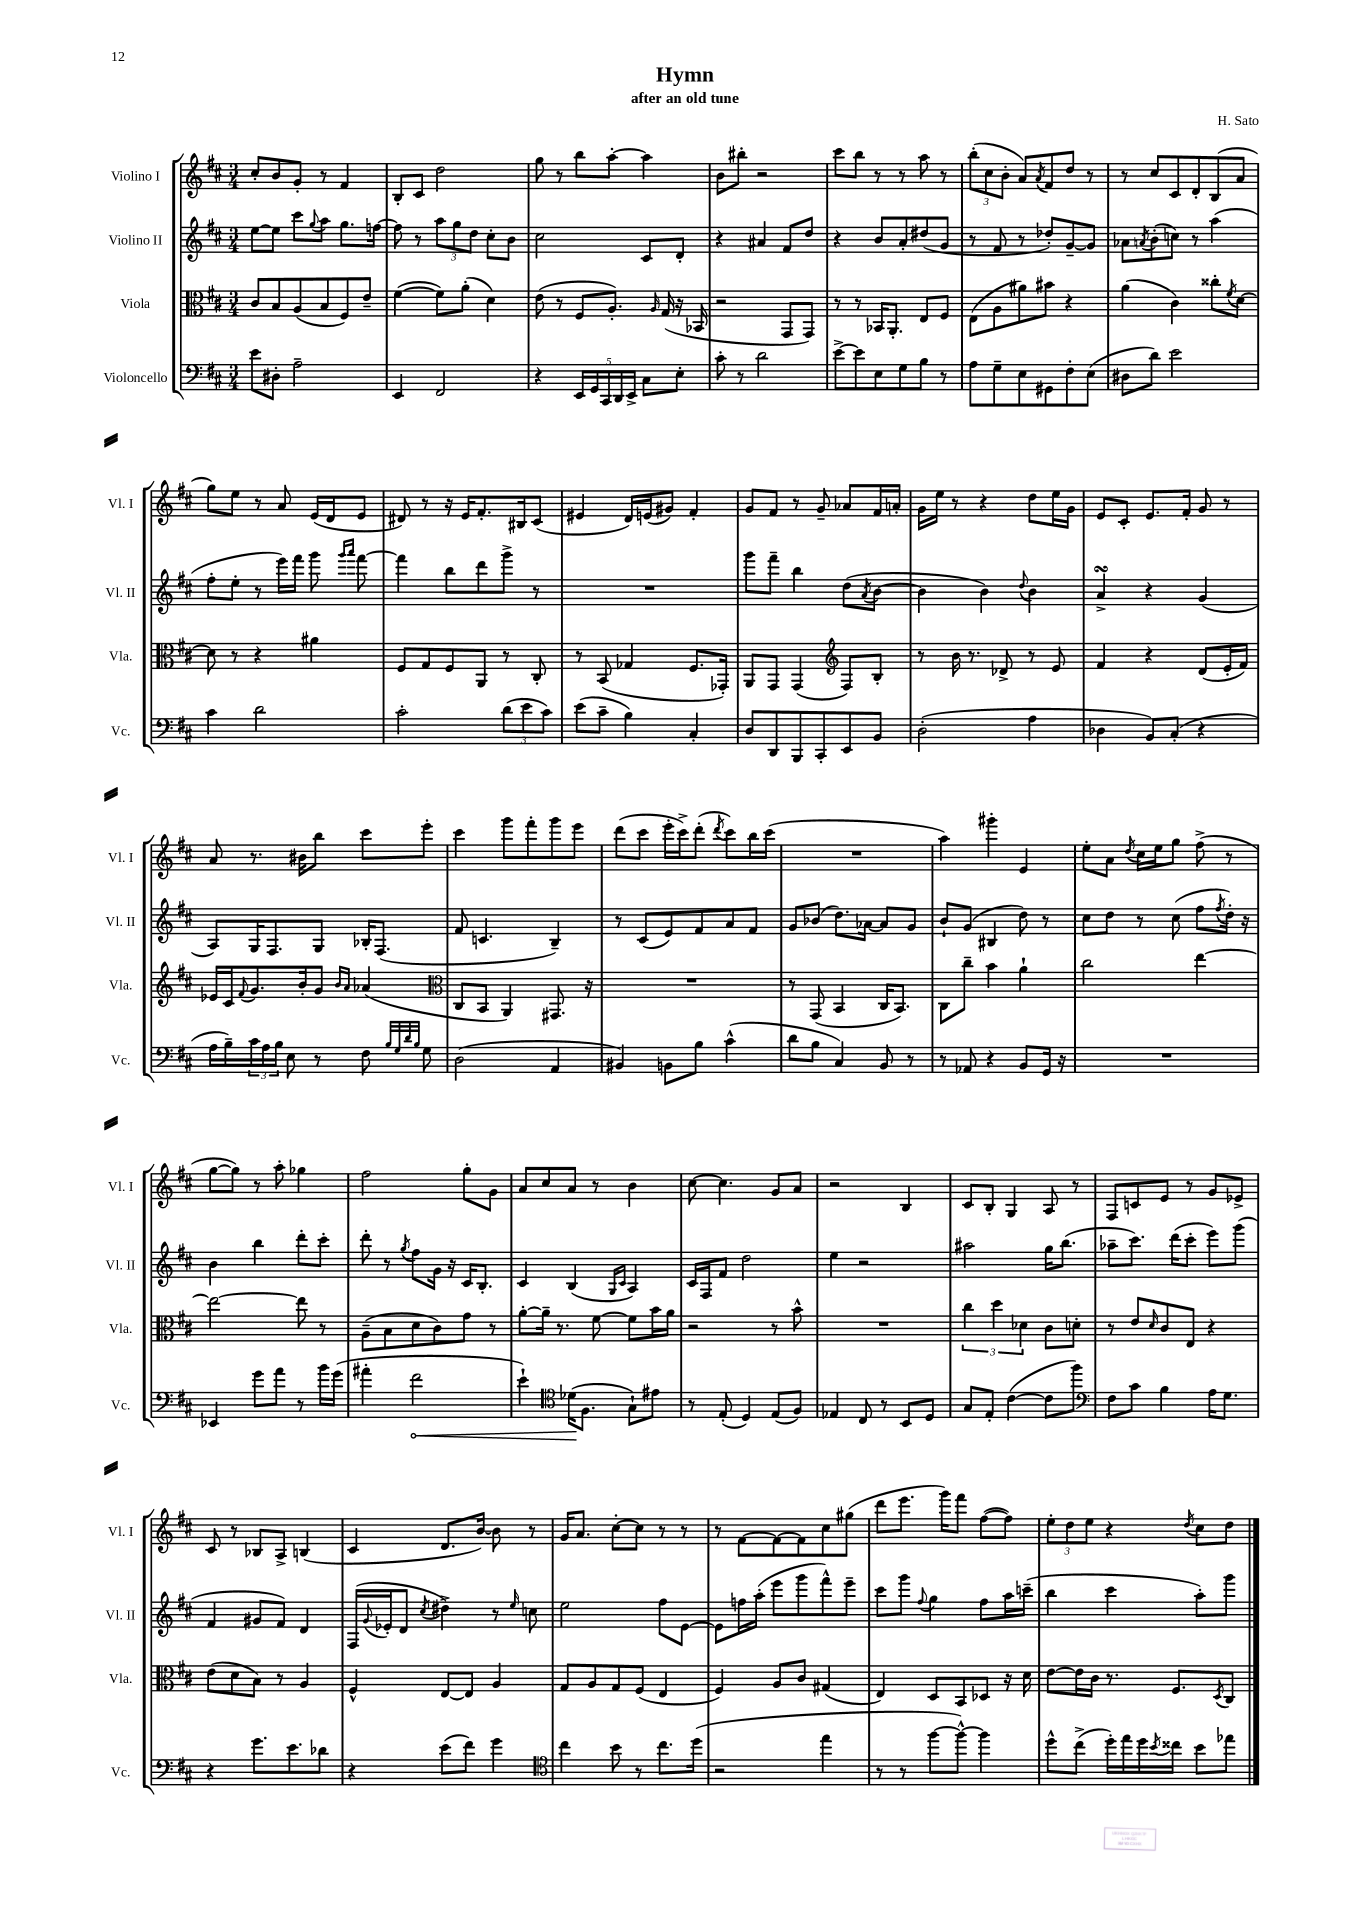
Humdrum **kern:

**kern	**kern	**kern	**kern
*staff4	*staff3	*staff2	*staff1
*clefF4	*clefC3	*clefG2	*clefG2
*k[f#c#]	*k[f#c#]	*k[f#c#]	*k[f#c#]
*M3/4	*M3/4	*M3/4	*M3/4
8e	8c#	[8ee	8cc#'
8D#'	8B	8ee]	8b
2A~	(8A	8ccc#	8g'
.	.	8qqgg	.
.	8B	8aa	8r
.	8F#)	8.gg	4f#
.	8e~	.	.
.	.	[16ff	.
=	=	=	=
4EE	([4f#	8ff]	8B'
.	.	8r	8c#
2FF#	8f#])	12aa	2dd
.	.	12gg	.
.	(8a'	.	.
.	.	12dd	.
.	4d)	8cc#'	.
.	.	8b	.
=	=	=	=
4r	(8e	2cc#	8gg
.	8r	.	8r
20EE	8F#	.	8bb
20GG	.	.	.
20CC#	.	.	.
.	8.A')	.	[8aa'
20DD	.	.	.
20EE^	.	.	.
8C#	.	8c#	4aa]
.	16qqA	.	.
.	(16G	.	.
8E'	16r	8d'	.
.	16BB-	.	.
=	=	=	=
8c#'	2r	4r	8b
8r	.	.	8bb#'
2d	.	4a#	2r
.	8GG	8f#	.
.	8GG)	8dd	.
=	=	=	=
[8e^	8r	4r	8ccc#
8e]	8r	.	8bb
8E	16BB-	8b	8r
.	8.AA'	.	.
8G	.	8a'	8r
8B	8E	(8dd#	8aa
8r	8F#	8g	8r
=	=	=	=
8A	(8E	8r	(12bb'
.	.	.	12cc#
8G~	8A	8f#	.
.	.	.	12b'
8E	8a#)	8r	8a)
.	.	.	8qa
8GG#	8b#	8dd-')	8f#
8F#'	4r	[8g~	8dd
(8E	.	8g]	8r
=	=	=	=
8D#	(4a	8a-	8r
.	.	8qa	.
8d)	.	(8b'	8cc#
2e	4c#)	8cc)	8c#
.	.	8r	8d'
.	8cc##'	(4aa	(8B
.	8qf#	.	.
.	[8d	.	8a
=	=	=	=
4c#	8d]	8ff#'	8gg)
.	8r	8ee'	8ee
2d	4r	8r	8r
.	.	16eee)	8a
.	.	16fff#	.
.	4a#	8ggg	(16e
.	.	.	16d
.	.	16qqggg	.
.	.	16qqaaa	.
.	.	[8fff#	8e
=	=	=	=
2c#'	8F#	4fff#]	8d#)
.	8G	.	8r
.	8F#	8bb	16r
.	.	.	16e
.	8AA	8ddd	8.f#'
(12d	8r	8ggg^	.
.	.	.	16B#
12e	.	.	.
.	8C#'	8r	(8c#
12c#)	.	.	.
=	=	=	=
(8e	8r	2.r	4e#
8c#~	(8BB	.	.
4B)	4G-	.	16d)
.	.	.	(16e
.	.	.	8g#)
4C#'	8.F#	.	4f#'
.	16GG-')	.	.
=	=	=	=
8D	8AA	8ggg	8g
8DD	8GG	8fff#~	8f#
8BBB	(4GG	4bb	8r
8CC#'	.	.	8g~
*	*clefG2	*	*
8EE	8F#)	(8dd	8a-
.	.	8qa	.
8BB	8B'	[8b	16f#
.	.	.	16a'
=	=	=	=
(2D'	8r	4b]	16g
.	.	.	16ee
.	16b	.	8r
.	8.r	.	.
.	.	4b)	4r
.	8d-^	.	.
.	.	8qqdd	.
4A	8r	4b	8dd
.	8e	.	16ee
.	.	.	16g
=	=	=	=
4D-	4f#	4a^	8e
.	.	.	8c#'
8BB)	4r	4r	8.e
(8C#'	.	.	.
.	.	.	16f#'
4r	(8d	(4g	8g
.	16e'	.	8r
.	16f#)	.	.
=	=	=	=
16A	16e-	8A)	8a
16B~)	16c#	.	.
.	8qqf#	.	.
24c#	8.g	16G	8.r
24A	.	.	.
.	.	8.F#	.
24B	.	.	.
8E	.	.	.
.	16b'	.	16b#
8r	8g	8G	8bb
.	16qqb	.	.
.	16qqa	.	.
8F#	(4a-	16B-'	8ccc#
.	.	(8.F#	.
32qqB	.	.	.
32qqG	.	.	.
32qqd	.	.	.
32qqB	.	.	.
8G	.	.	8eee'
=	=	=	=
*	*clefC3	*	*
(2D	8C#	8f#	4ccc#
.	8BB	4.c	.
.	4AA)	.	8ggg
.	.	.	8fff#'
4AA	8.GG#	4B~)	8ggg
.	.	.	8eee
.	16r	.	.
=	=	=	=
4BB#)	2.r	8r	(8ddd
.	.	(8c#	8ccc#
8BB	.	8e)	16eee'
.	.	.	16ccc#^)
8B	.	8f#	(8ddd'
.	.	.	8qddd
(4c#^^	.	8a	8ccc#)
.	.	8f#	16bb
.	.	.	(16ccc#
=	=	=	=
8d	8r	8g	2.r
8B	(8GG	(8b-	.
4C#)	4BB	8.dd)	.
.	.	[16a-	.
8BB	16C#	8a-]	.
.	8.BB)	.	.
8r	.	8g	.
=	=	=	=
8r	8C#	8b`	4aa)
8AA-	8cc#~	(8g	.
4r	4b	4B#	4ggg#'
8BB	4a`	8dd)	4e
16GG	.	8r	.
16r	.	.	.
=	=	=	=
2.r	2cc#	8cc#	8ee'
.	.	8dd	8a
.	.	.	8qdd
.	.	8r	16cc#
.	.	.	16ee
.	.	(8cc#	8gg
.	[4ee	8ff#	(8ff#^
.	.	8qff#	.
.	.	16dd')	8r
.	.	16r	.
=	=	=	=
4EE-	2ee_	4b	[8gg
.	.	.	8gg])
8g	.	4bb	8r
8a	.	.	8aa'
8r	8ee]	8ddd'	4gg-
16b	8r	8ccc#'	.
(16g	.	.	.
=	=	=	=
4a#'	(8A~	8ddd'	2ff#
.	8B	8r	.
.	.	8qgg	.
2f#	8d	8ff#	.
.	8c#)	16g	.
.	.	16r	.
.	8g	16c#	8gg'
.	.	8.B'	.
.	8r	.	8g
=	=	=	=
4e`)	[8a'	4c#	8a
.	16a~]	.	8cc#
.	8.r	.	.
*clefC4	*	*	*
(16d-	.	(4B	8a
8.F#	.	.	.
.	[8f#	.	8r
.	.	16qqG	.
.	.	16qqc#	.
8G`)	8f#]	4A)	4b
8e#	16b	.	.
.	16a	.	.
=	=	=	=
8r	2r	16c#	[8cc#
.	.	16F#	.
(8E'	.	8f#	4.cc#]
4D)	.	2dd	.
(8E	8r	.	8g
8F#)	8b^^	.	8a
=	=	=	=
4E-	2.r	4ee	2r
8C#	.	2r	.
8r	.	.	.
8BB	.	.	4B
8D	.	.	.
=	=	=	=
8G	6cc#	2aa#	8c#
8E'	.	.	8B'
.	6dd	.	.
([4c#	.	.	4G
.	6d-	.	.
8c#]	8c#	16gg	8A
.	.	(8.bb	.
8ff#)	8d'	.	8r
=	=	=	=
*clefF4	*	*	*
8F#	8r	8aa-~	8F#
8c#	8e	8.ccc#)	8c
.	16qqd	.	.
4B	8c#	.	8e
.	.	(16ddd	.
.	8E	8ccc#'	8r
16A	4r	8eee)	8g
8.G	.	.	.
.	.	(8ggg	8e-^
=	=	=	=
4r	(8e	4f#	8c#
.	8d	.	8r
8.g	8B)	8g#	8B-
.	8r	8f#)	8A^
8.e	.	.	.
.	4A	4d	(4B
8d-	.	.	.
=	=	=	=
4r	4F#^^	(16F#	4c#
.	.	8qqg	.
.	.	16e-'	.
.	.	8d	.
.	.	8qcc#	.
(8e	[8E	4dd#^)	8.d
8f#)	8E]	.	.
.	.	.	[16b)
4g	4A	8r	8b]
.	.	16qqee	.
.	.	8cc	8r
=	=	=	=
*clefC4	*	*	*
4cc#	8G	2ee	16g
.	.	.	8.a
.	8A	.	.
8b	8G	.	[8cc#'
8r	(8F#	.	8cc#]
8.cc#	4E	8ff#	8r
.	.	[8e	8r
(16dd	.	.	.
=	=	=	=
2r	4F#)	8e]	8r
.	.	16ff	[8f#
.	.	(16aa'	.
.	8A	8eee	8f#_
.	8c#	8ggg	8f#]
4ee	(4G#	8fff#^^)	8cc#
.	.	8eee~	(8gg#
=	=	=	=
8r	4E)	8ccc#	8ddd
8r	.	8ggg	8.eee
.	.	8qqff#	.
[8ff#	8D	4gg	.
.	.	.	16ggg)
8ff#^^_)	8BB	.	8fff#
4ff#]	8D-	8ff#	([8ff#
.	16r	16aa	8ff#])
.	16d	(16ccc~	.
=	=	=	=
8dd^^	[8e	4bb	12ee'
.	.	.	12dd
(8cc#^	16e]	.	.
.	.	.	12ee
.	16c#	.	.
16dd')	8.r	4ccc#	4r
16ee	.	.	.
16dd	.	.	.
8qb	.	.	.
16cc##	8.F#	.	.
.	.	.	8qdd
8b	.	8aa')	8cc#
.	8qD	.	.
8ee-	8C#	8ggg	8dd
==	==	==	==
*-	*-	*-	*-
